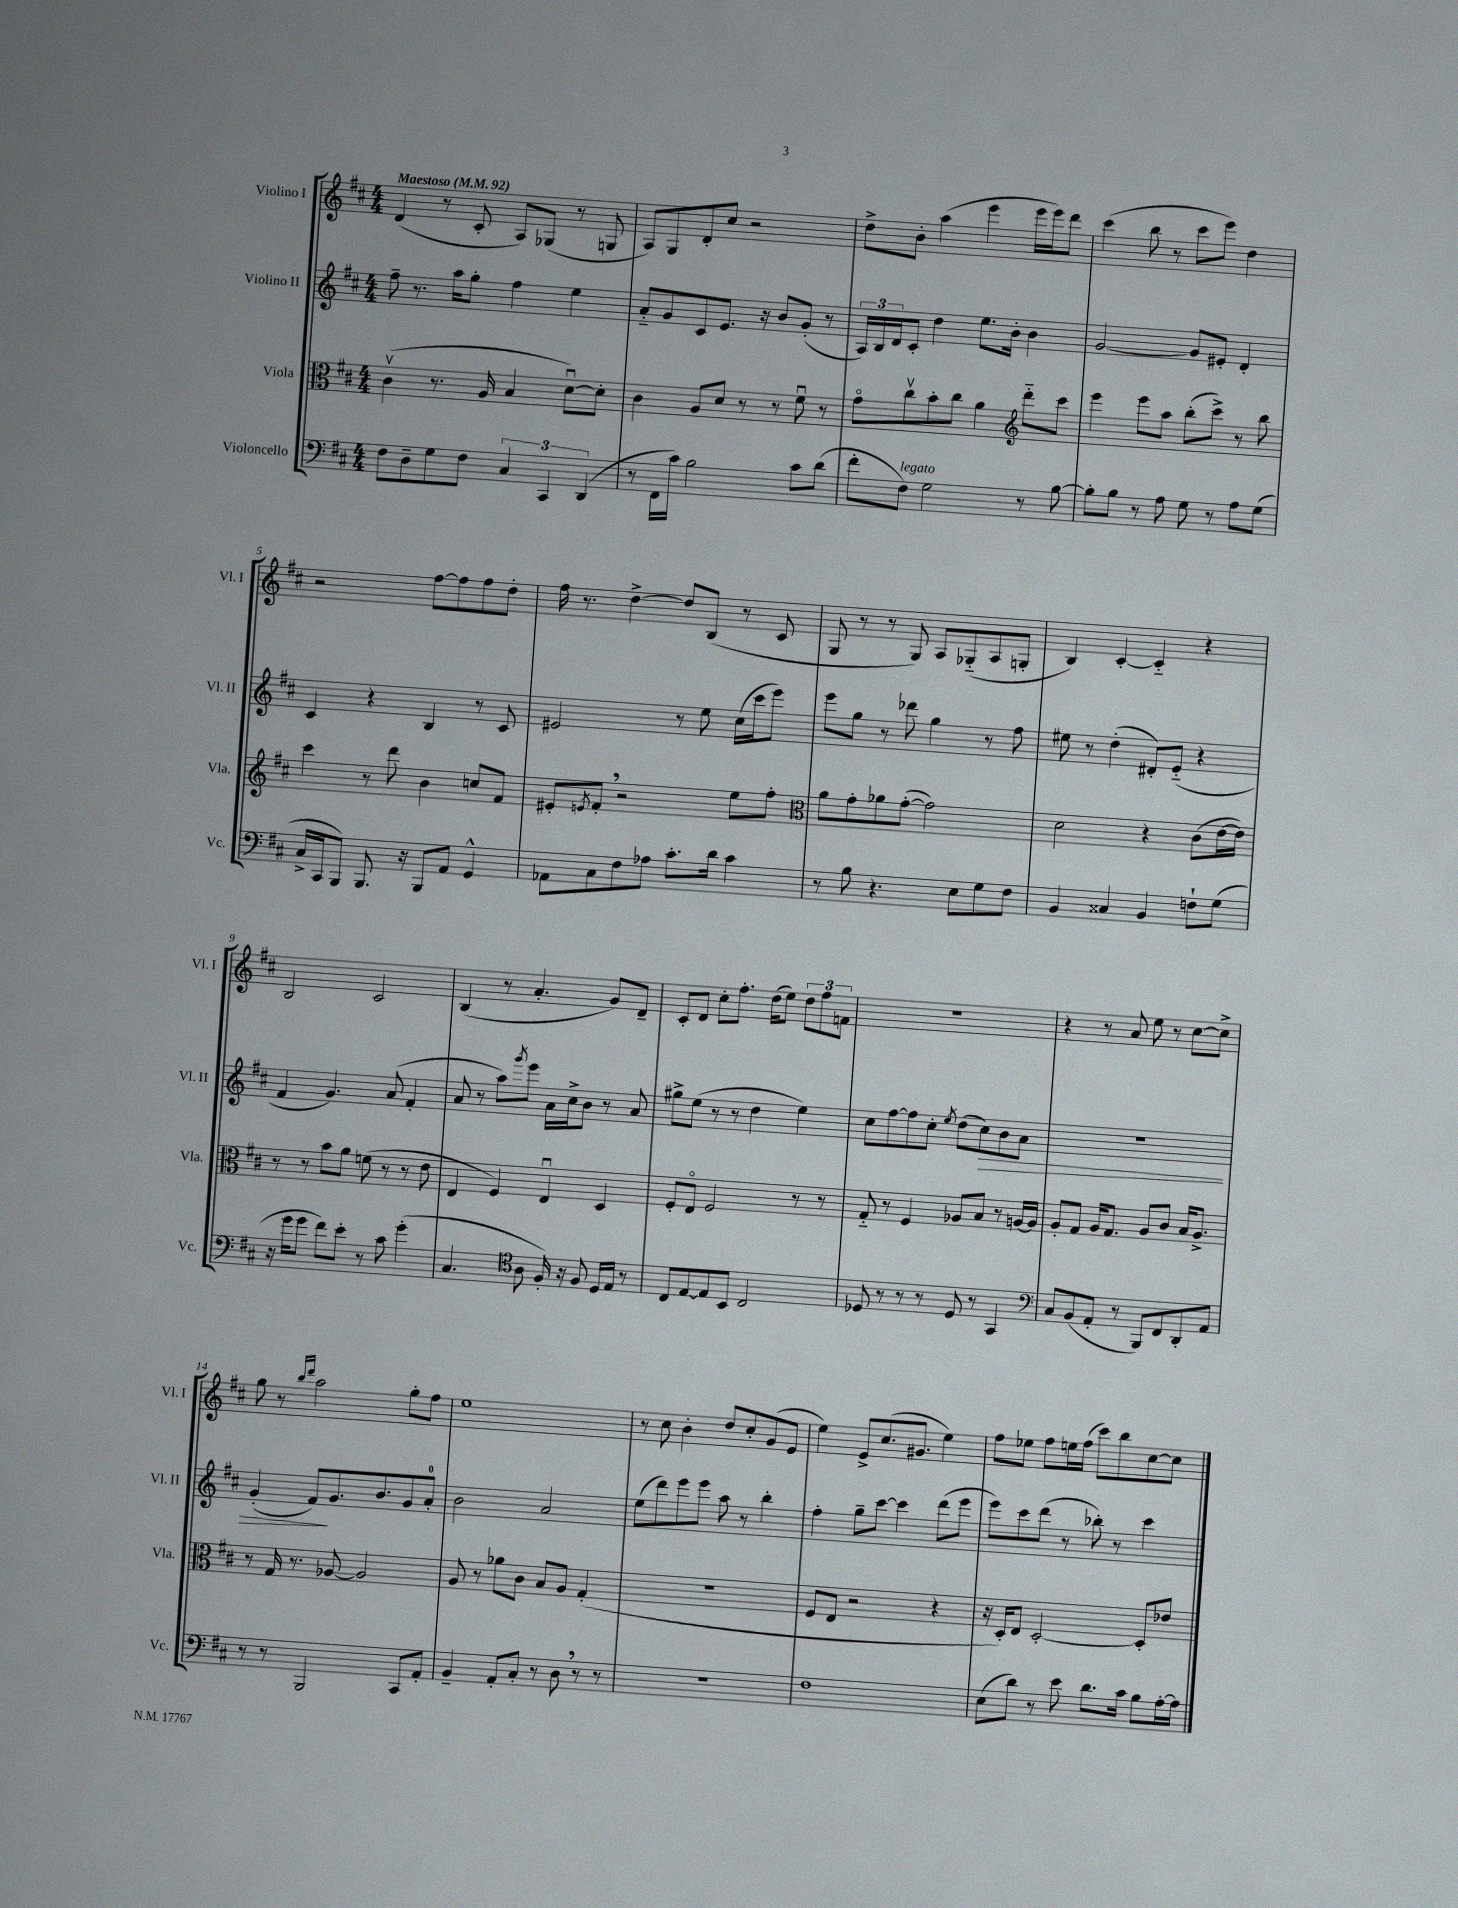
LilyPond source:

<<
\new StaffGroup <<
\new Staff = "s0" \with { instrumentName = "Violino I" shortInstrumentName = "Vl. I" } {
    \clef treble \key d \major \numericTimeSignature \time 4/4 \tempo "Maestoso" 4 = 92
    d'4( r8 cis'8-. a8) ges8( r8 g8 |
    a8) g8 d'8-. cis''8 r2 |
    d''8-> b'8-. a''4( e'''4 e'''16 e'''16) d'''8 |
    cis'''4( b''8 r8 cis'''8 e'''8) d''4 |
    r2 fis''8~ fis''8 fis''8 d''8-. |
    fis''16 r8. d''4~-> d''8 b8( r8 cis'8 |
    g8 r8 r8 g8) a8 ges8-_( a8 g8-. |
    b4) cis'4~-. cis'4-_ r4 |
    b2 cis'2 |
    b4( r8 a'4.-. g'8) d'8-- |
    cis'8-. d'8 cis''8-. fis''8.-. d''16( e''8) \tuplet 3/2 { d''8 fis''8 f'8 } |
    R1 |
    r4 r8 a'8 e''8 r8 cis''8~ cis''8-> |
    g''8 r8 \grace { b''16 d'''16 } a''2 g''8-. fis''8 |
    e''1 |
    r8 cis''8 b'4-. d''8 cis''8-. g'8( e'8 |
    e''4) e'8-> cis''8.( gis'8. e''4) |
    fis''8 ees''8 fis''8 e''16 fis''16( cis'''8) b''8 cis''8~ cis''8 \bar "|." |
}
\new Staff = "s1" \with { instrumentName = "Violino II" shortInstrumentName = "Vl. II" } {
    \clef treble \key d \major \numericTimeSignature \time 4/4
    fis''8-- r8. a''16 g''8-. fis''4 e''4 |
    a'8-_ g'8 cis'8 e'8. r16 b'8 g'8-.( r8 |
    \tuplet 3/2 { a16) b16 d'16 } cis'8-. d''4 e''8. b'16-. b'4 |
    g'2~ g'8 eis'8-. d'4-. |
    cis'4 r4 b4 r8 cis'8 |
    eis'2 r8 e''8 cis''16( cis'''16 e'''8) |
    e'''8 g''8 r8 des'''8 g''4 r8 fis''8 |
    eis''8 r8 d''4-.( dis'8-.) e'8-_( r4 |
    fis'4 g'4.) a'8( fis'4-. |
    a'8 r8 a''8) \acciaccatura { g'''8 } e'''8 a'16 cis''16-> b'8 r8 a'8 |
    gis''8-> e''8( r8 r8 d''4 e''4) |
    cis''8 fis''8~ fis''8 cis''8-. \acciaccatura { e''8 } d''8( cis''8\>) b'8 a'8 |
    r1 |
    g'4-.( fis'8\!) g'8. b'8. g'8 a'8-0-. |
    b'2 a'2 |
    e''8( d'''8) e'''8 e'''8 a''8 r8 b''4-. |
    fis''4-. g''8-- cis'''8~ cis'''4 d'''8( e'''8 |
    e'''8) cis'''8 d'''8( r8 bes''8-.) r8 cis'''4 \bar "|." |
}
\new Staff = "s2" \with { instrumentName = "Viola" shortInstrumentName = "Vla." } {
    \clef alto \key d \major \numericTimeSignature \time 4/4
    cis'4\upbow( r8. a16 b4 d'8~\downbow) d'8-. |
    cis'4 a8 d'8 r8 r8 fis'8\downbow r8 |
    g'8\flageolet cis''8\upbow b'8-. cis''8 a'4 \clef treble d'''8-_ cis'''8 |
    e'''4 e'''8 a''8 b''8-.( cis'''8->) r8 b''8 |
    cis'''4 r8 d'''8 b'4 c''8 fis'8 |
    eis'8-. \acciaccatura { e'8 } fis'8-. \breathe r2 e''8 fis''8-. |
    \clef alto a'8 g'8-. aes'8 g'8~-.( g'2) |
    d'2 r4 cis'8( e'16~ e'16) |
    r8 r8 b'8 a'8 f'8( r8 r8 e'8 |
    e4 fis4) e4\downbow d4 |
    fis8-. e8\flageolet fis2 r8 r8 |
    g8-_ r8 fis4 aes8 b8 r8 a16~ a16 |
    a8-. g8 a16 g8. a8 cis'8 b16 a8.-> |
    r8 g16 r8. aes8~ aes2 |
    a8 r8 aes'8 cis'8 b8 a8 g4-.( |
    R1 |
    fis8 e8 r2 r4 |
    r16 d16-.) e8 d2~-. d8-. ees'8 \bar "|." |
}
\new Staff = "s3" \with { instrumentName = "Violoncello" shortInstrumentName = "Vc." } {
    \clef bass \key d \major \numericTimeSignature \time 4/4
    fis8 d8-- g8 fis8 \tuplet 3/2 { cis4 cis,4 d,4( } |
    r8 fis,16 cis'16) b2 cis'8 d'8( |
    fis'8-. fis8^\markup { \italic "legato" }) g2 r8 b8~ |
    b8-. b8 r8 a8 g8 r8 a8 g8( |
    cis16-> cis,16 b,,8) b,,8. r16 b,,8 a,8 g,4-^ |
    aes,8 cis8 fis8 aes8 cis'8.-. d'16 cis'4 |
    r8 b8 r4. e8 g8 fis8 |
    b,4 cisis4 b,4 f8-! g8( |
    r16 g'16 g'8 fis'8) e'8-. r8 cis'8 g'4-.( |
    cis4. \clef tenor a8 fis16-.) r16 fis8 d16 e16 r8 |
    cis8 e8~ e8 b,8 cis2 |
    des8 r8 r8 r8 des8 r8 g,4 |
    \clef bass cis8 b,8( a,8-. r8 b,,8) fis,8 d,8-. a,8 |
    r8 r8 b,,2 cis,8 a,8-. |
    b,4-- a,8-. cis8-. r8 d8 \breathe r8 r8 |
    r1 |
    fis1 |
    e8( d'8) r8 e'8 d'8. cis'16 b8 a16~-. a16 \bar "|." |
}
>>
>>
